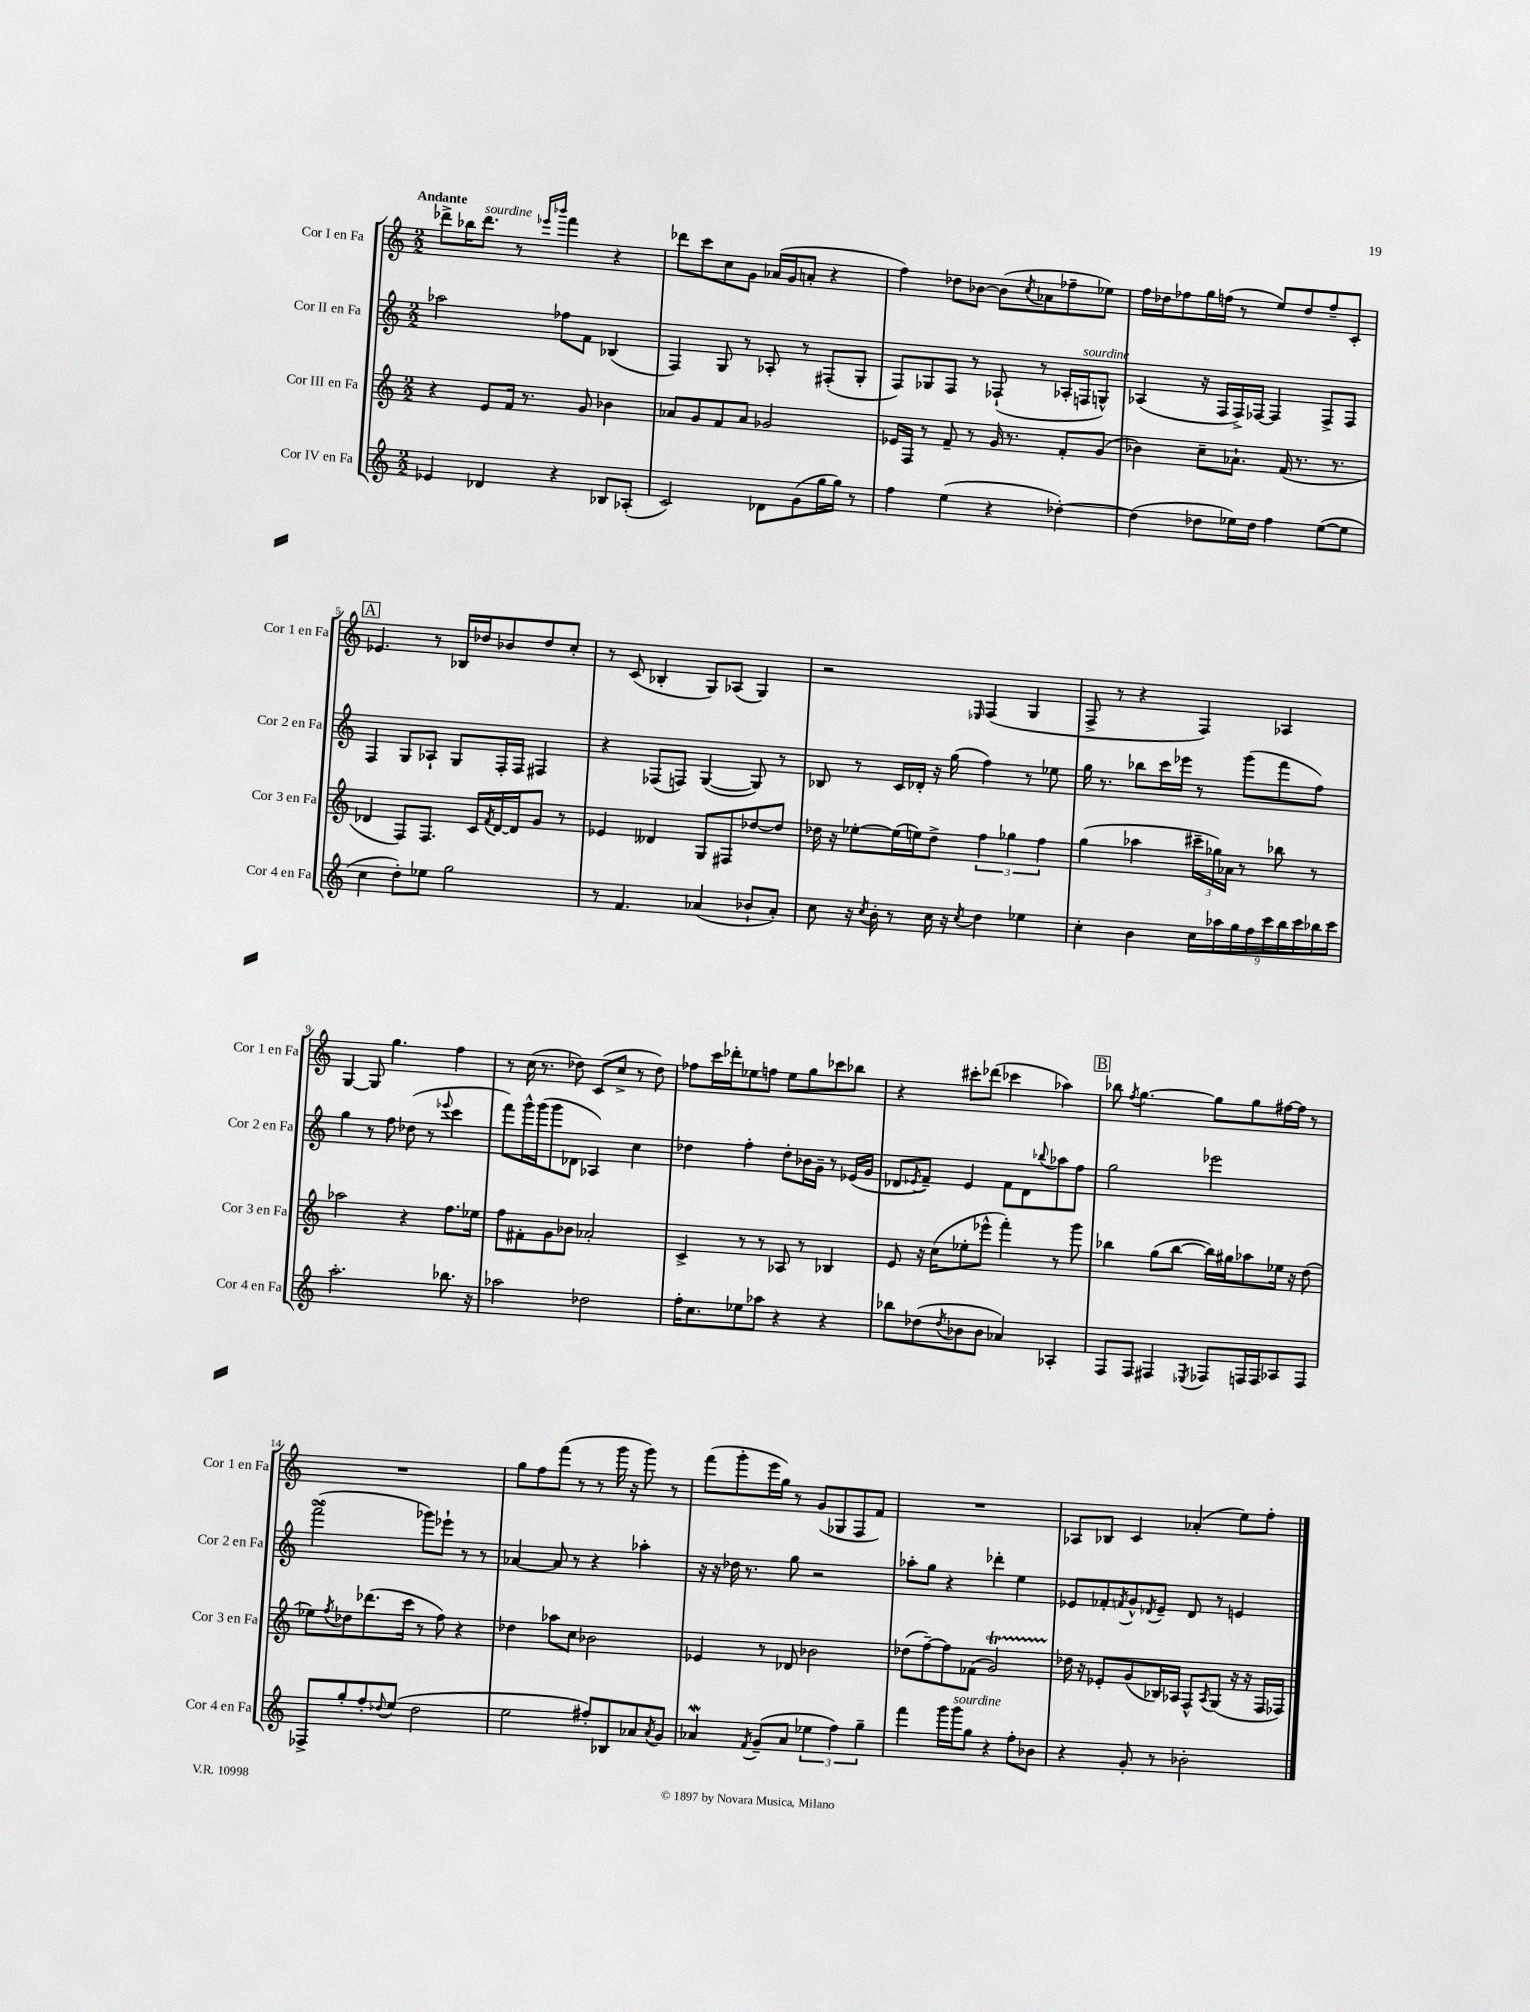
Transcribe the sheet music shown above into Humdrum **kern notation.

**kern	**kern	**kern	**kern
*part4	*part3	*part2	*part1
*staff4	*staff3	*staff2	*staff1
*I"Cor IV en Fa	*I"Cor III en Fa	*I"Cor II en Fa	*I"Cor I en Fa
*I'Cor 4 en Fa	*I'Cor 3 en Fa	*I'Cor 2 en Fa	*I'Cor 1 en Fa
*clefG2	*clefG2	*clefG2	*clefG2
*k[]	*k[]	*k[]	*k[]
*M2/2	*M2/2	*M2/2	*M2/2
=1	=1	=1	=1
!	!	!	!LO:TX:a:B:t=Andante
4e-X/	4r	2aa-X\	8ddd-X^\L
.	.	.	16bb-X\K
!	!	!	!LO:TX:a:i:t=sourdine
.	.	.	8.ddd-\J
4d-X/	8e/L	.	.
.	16f/Jk	.	8r
.	8.r	.	.
.	.	.	16qqeee-X/LL
.	.	.	16qqbbb-X/JJ
4r	.	8ff-X\L	4fff\
.	8g/	8f\J	.
8B-X/L	4b-X\	(4B-X/	4r
(8A-X'/J	.	.	.
=2	=2	=2	=2
2c/)	8a-X/L	4F/)	8ddd-X\L
.	8g/	.	8ccc\
.	8f/	8G/	8cc\
.	8a-/J	8r	8g\J
8d-X\L	2g-X/	8A-X'/	(16a-X/LL
.	.	.	16g/J
(8g\	.	8r	8an'/J
16gg\L	.	(8F#X'/L	4r
16gg\JJ)	.	.	.
8r	.	8G'/J	.
=3	=3	=3	=3
4ff\	16e-X/LL	8F/L)	4ff\)
.	16F/JJ	.	.
.	8r	8G-X/	.
(4ee\	8f~/	8F/J	8dd-X\L
.	8r	8r	[8b-X\J
4r	16g/	(8F-X`/	(8b-\L]
.	8.r	.	.
.	.	.	8qcc/
.	.	8r	8a-X\
[4dd-X'\)	8f'/L	16A-X'/LL	8ff-X~\
!	!	!LO:TX:a:i:t=sourdine	!
.	.	16Fn/J	.
.	(8g/J	8Gn^^/J)	8ee-X\J)
=4	=4	=4	=4
(4dd-\]	4b-X\)	(4A-X/	16ff\LL
.	.	.	16dd-X\J
.	.	.	8ff-X\
8dd-X\L	8cc~\L	16r	16gg\L
.	.	16F/LL	(16ffn\JJ
16ee-X\L)	8.a-X`\J	16F^/)	8r
16dd-\JJ	.	[16F-X/JJ	.
4ff\	.	4F-/]	8ee/L)
.	(16f/	.	.
.	8.r	.	8dd-/
([8ee-\L	.	8F-^/L	8ff~/
.	8.r	.	.
8ee-\J]	.	8F-/J	8c'/J
!!LO:LB:g=z
!!LO:REH:place=s1:t=A
=5	=5	=5	=5
4cc\	4d-X/	4F/	4.e-X/
8dd'\L)	8F/L)	8G/L	.
8ee-X\J	8.F/J	8A-X`/J	8r
2gg\	.	8G/L	16B-X/LL
.	16c/LL	.	16dd-X/J
.	8qf/	.	.
.	[16d-/	16F'/L	8b-X/
.	16d-/J]	16F/JJ	.
.	8g/J	4F#X/	8dd-/
.	8r	.	8cc'/J
=6	=6	=6	=6
8r	4e-X/	4r	8r
4.f/	.	.	(8c/
.	4d--X/	(8F-X/L	4B-X'/
.	.	8Fn/J)	.
(4a-X/	8G/L	([4G/	8G/L)
.	8F#X/	.	(8A-X/J
8b-X`/L	[8dd-X/	8G/])	4G/)
8a-'/J)	8dd-/J]	8r	.
=7	=7	=7	=7
8cc\	16dd-X\	8B-X/	2r
.	16r	.	.
16r	[8ee-X'\L	8r	.
8qcc/	.	.	.
16b'\	.	.	.
8r	(16ee-\L]	16c/LL	.
.	16een\J)	16d-X'/JJ	.
16cc\	8dd-^\J	16r	.
16r	.	(16gg\	.
8qcc/	.	.	16qqE-X/
4dd\	6ff\	4ff\)	(4F/
.	6gg-X\	.	.
4ee-X\	.	8r	4G/
.	6ff\	.	.
.	.	8ee-X\	.
=8	=8	=8	=8
4cc'\	(4gg\	16gg\	8F^/
.	.	8.r	.
.	.	.	8r
4b\	4aa-X\	8bb-X\L	4r
.	.	16ccc\L	.
.	.	16eee-X\JJ	.
18cc\LL	24ccc#X~\LL	8r	4F/)
.	24gg-X\)	.	.
18aa-X\	.	.	.
.	24a-X\JJ	.	.
18gg\	.	.	.
.	8r	(8ggg\L	.
18ff\	.	.	.
18ccc\	.	.	.
.	8bb-X\	8fff\	4A-X/
18bb\	.	.	.
18ccc\	.	.	.
.	8r	8ff\J)	.
18bb-X\	.	.	.
18ccc\JJ	.	.	.
!!LO:LB:g=z
=9	=9	=9	=9
2.aa'\	2aa-X\	4gg\	[4G/
.	.	8r	8G/]
.	.	8ff\	4.gg\
.	4r	(8dd-X\	.
.	.	8r	.
.	.	8qqeee-X/	.
8.bb-X\	8.ff\L	4ccc\	4ff\
16r	16ee-X\Jk	.	.
=10	=10	=10	=10
2aa-X\	8ff\L	8fff\L)	8r
.	8f#X'\	16ggg^^\L	(16cc\
.	.	(16ggg\J	8.r
.	8g\	8ggg\	.
.	8b-X\J	8d-X\J	8dd-X\)
2dd-X\	2a-X'/	4A-X/)	(8c/L
.	.	.	8cc^/J
.	.	4cc\	8r
.	.	.	8dd-\)
=11	=11	=11	=11
16ff'\KL	4c^/	4dd-X\	8ff-X\L
8.cc\	.	.	.
.	.	.	16ccc\L
.	.	.	16ddd-X'\J
8ee-X\	8r	4ff'\	8ee-X\
8aa-X\J	8r	.	8ffn\J
4r	8A-X/	8dd-'\L	8ee-\L
.	8r	16b-X\L	8gg\
.	.	16g~\JJ	.
4r	4B-X/	8r	8ccc-X\
.	.	(16e-X/LL	8bb-X\J
.	.	16g/JJ	.
=12	=12	=12	=12
8bb-X\L	8e/	8d-X/L	4r
.	.	8qe-X/	.
(8dd-X\	16r	8f~/J)	.
.	(16cc\KL	.	.
8qdd-/	.	.	.
8b-X\	8ee-X'\	4e-/	8ccc#X'\L
8b-\J	8eee-X^^\J	.	(8ddd-X\J
4a-X/)	4fff'\)	8f\L	4ccc-X\
.	.	8d-\	.
.	.	8qqbb-X/	.
4A-X'/	8r	8aa-X\	4aa-X\)
.	8ggg\	8ff\J	.
!!LO:REH:place=s1:t=B
=13	=13	=13	=13
8F/L	4bb-X\	2gg\	8bb-X\
.	.	.	8qff/
8F/J	.	.	[4.gg\
4F#X/	(8gg\L	.	.
.	[8bb-\J	.	.
8qE-X/	.	.	.
8F-X/L	16bb-\LL])	2eee-X\	8gg\L]
.	16gg#X\J	.	.
16Fn/L	8aa-X\	.	8gg\
16F/J	.	.	.
8A-X/	16ee-X\Jk	.	[16ff#X\L
.	16r	.	16ff#\JJ]
8F/J	(8dd\	.	8r
!!LO:LB:g=z
=14	=14	=14	=14
8F-X^/L	8ee-X\L)	(2fffsSSs^\	1r
.	8qff/	.	.
8gg'/	8dd-X\	.	.
8ff'/	(8.ddd-X\	.	.
8qqdd-X/	.	.	.
(8ee/J	.	.	.
.	16ccc\Jk	.	.
2dd-\	8r	8ggg-X\L)	.
.	8ff\)	8eee-X`\J	.
.	4r	8r	.
.	.	8r	.
=15	=15	=15	=15
2ee\	4dd-X\	[4a-X/	8gg\L
.	.	.	8ff\
.	8aa-X\L	8a-/]	(8fff\J
.	8cc\J	8r	8r
8ff#X'/L)	2b-X\	4r	8r
8B-X/	.	.	16ggg\
.	.	.	16r
8a-X/	.	4aa-X'\	8ggg\)
8qa-/	.	.	.
8g/J	.	.	8r
=16	=16	=16	=16
4a-Xw/	4e-X/	16r	(8fff\L
.	.	16r	.
.	.	16dd-X\	8ggg'\
.	.	8.r	.
8qf/	.	.	.
(8g~/L	8r	.	16eee\L
.	.	.	16gg\JJ)
8a-/J	8d-X/	8gg\	8r
6ee-X\	2b-X\	2r	(8g/L
.	.	.	8G-X/
6ff\)	.	.	.
.	.	.	8F/
6gg~\	.	.	.
.	.	.	8f/J)
=17	=17	=17	=17
4fff\	(8dd-X\L	8aa-X'\L	1r
.	[8ff~\)	8gg\J	.
16ggg\LL	8ff\]	4r	.
!LO:TX:a:i:t=sourdine	!	!	!
16ggg\J	.	.	.
8gg\J	(8f-X\J	.	.
4r	2gT/)	4ddd-X'\	.
8ff'\L	.	4ee\	.
8b-X\J	.	.	.
=18	=18	=18	=18
4r	16dd-X\	8e-X/L	8A-X/L
.	16r	.	.
.	8e-X'/L	8f-X'/	8B-X/J
.	.	8qfn/	.
8g'/	(8g/	8g^^/	4c/
.	.	8qd-X/	.
8r	16B-X/L)	8e-~/J	.
.	16A-X/JJ	.	.
2b-X'\	8F^^/L	8d-/	(4a-X'/
.	8qA-/	.	.
.	(8G/J	8r	.
.	16r	4en/	8ee\L)
.	16r	.	.
.	16F/LL	.	8ff'\J
.	16F-X/JJ)	.	.
==	==	==	==
*-	*-	*-	*-
